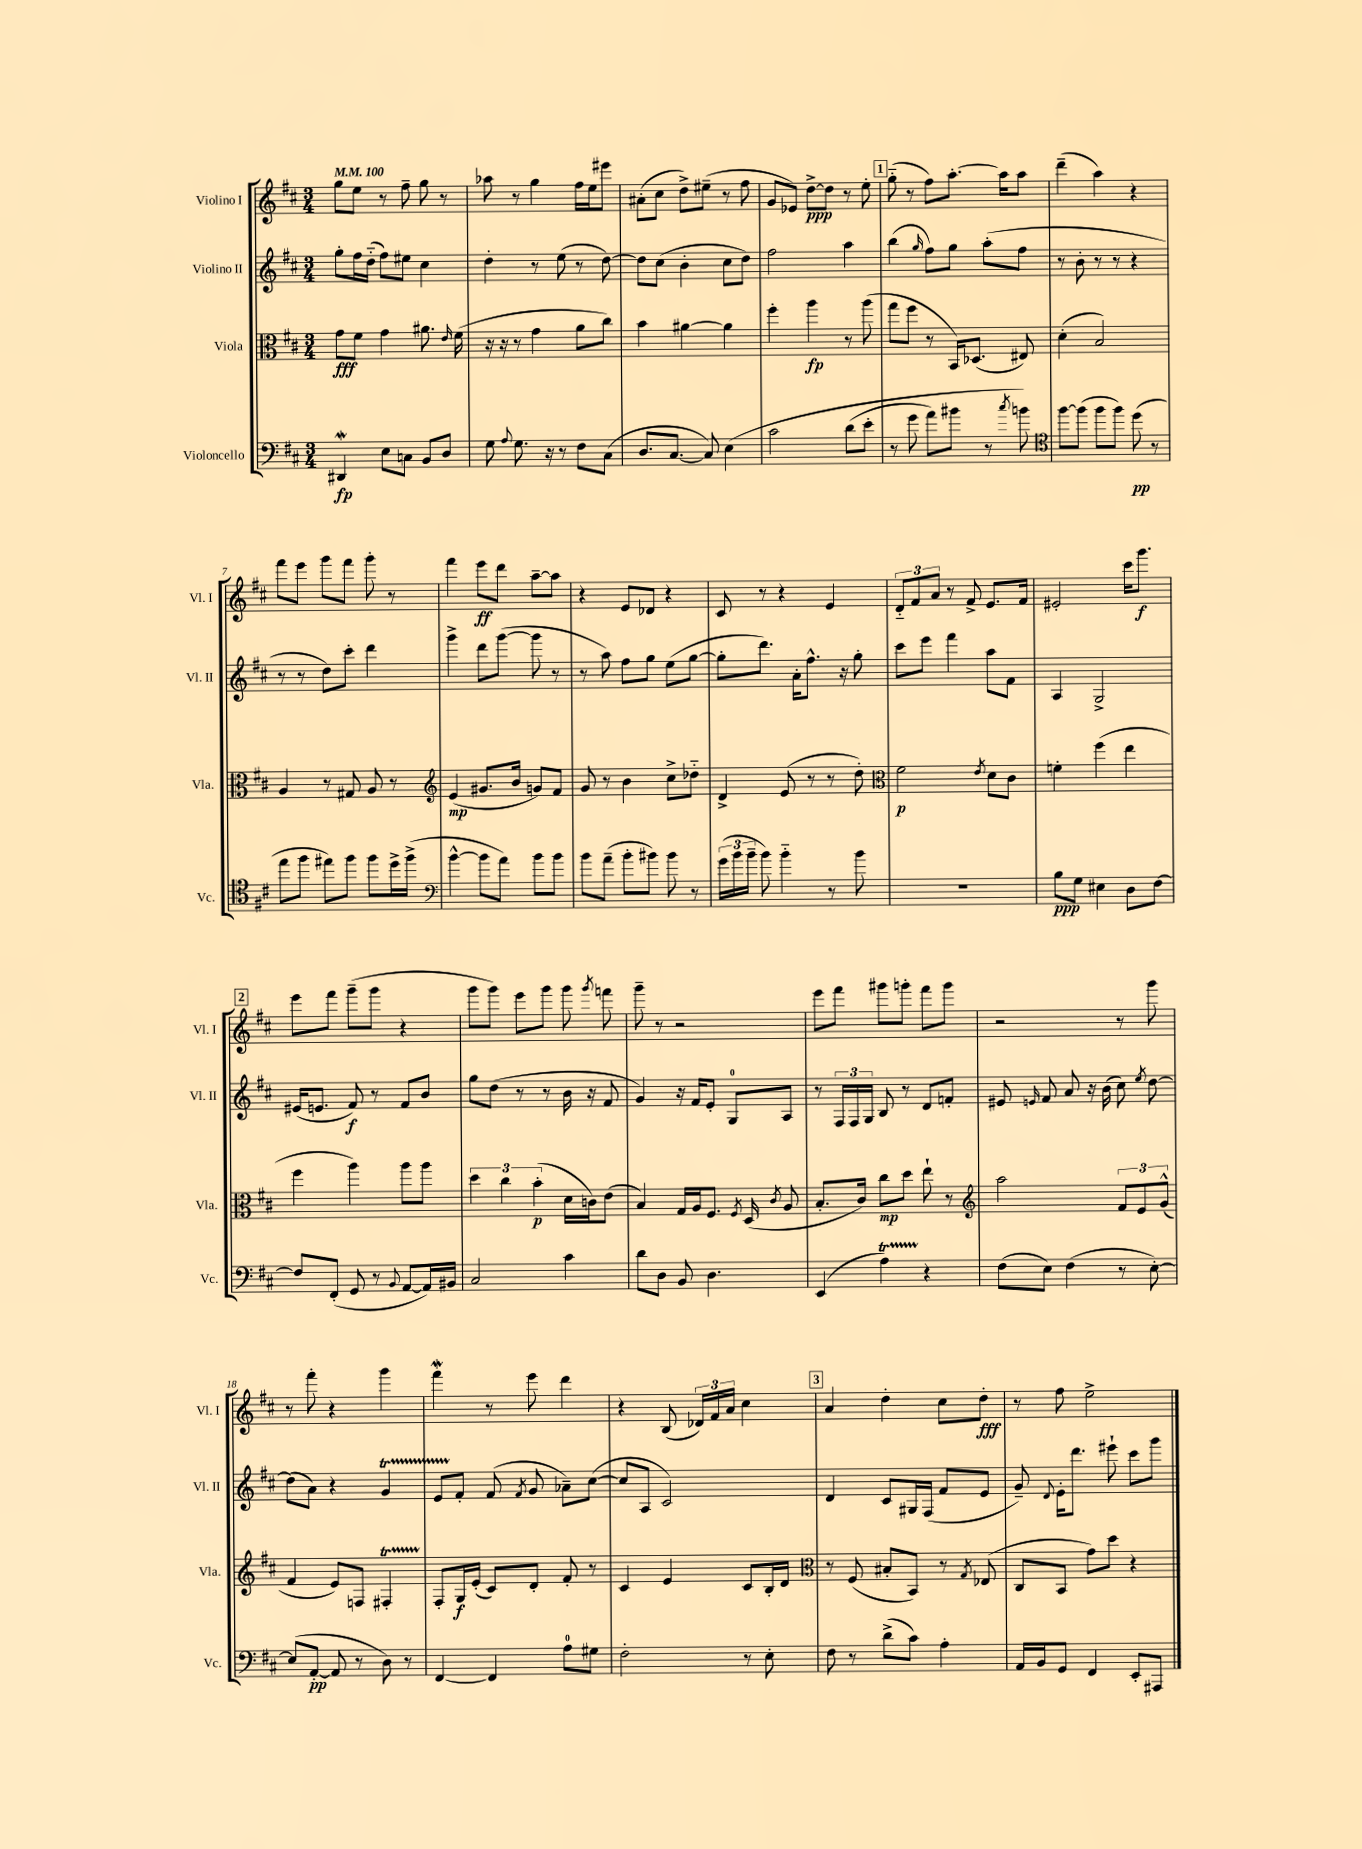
<<
\new StaffGroup <<
\new Staff = "s0" \with { instrumentName = "Violino I" shortInstrumentName = "Vl. I" } {
    \clef treble \key d \major \numericTimeSignature \time 3/4 \tempo 4 = 100
    \autoBeamOff g''8[ e''8] r8 fis''8-- g''8 r8 |
    aes''8 r8 g''4 fis''16[ e''16 eis'''8] |
    ais'8[-.( cis''8] d''8[->) eis''8]--( r8 fis''8 |
    g'8[ ees'8]) d''8[~->\ppp d''8] r8 e''8-. |
    \mark \markup { \box "1" } g''8-_( r8 fis''8[) a''8.]~-. a''16[ a''8] |
    d'''4--( a''4) r4 |
    fis'''8[ e'''8] g'''8[ fis'''8] g'''8-. r8 |
    fis'''4 e'''8[\ff d'''8] a''8[~-- a''8] |
    r4 e'8[ des'8] r4 |
    cis'8 r8 r4 e'4 |
    \tuplet 3/2 { d'8[-_ fis'8 a'8] } r8 fis'8-> e'8.[ fis'16] |
    eis'2-. cis'''16[ g'''8.]\f |
    \mark \markup { \box "2" } e'''8[ fis'''8] g'''8[--( g'''8] r4 |
    g'''8[ g'''8]) e'''8[ g'''8] g'''8 \acciaccatura { g'''8 } f'''8 |
    g'''8-- r8 r2 |
    e'''8[ fis'''8] gis'''8[ g'''8]-. fis'''8[ g'''8] |
    r2 r8 g'''8 |
    r8 fis'''8-. r4 g'''4 |
    fis'''4\mordent r8 e'''8 d'''4 |
    r4 b8( \tuplet 3/2 { des'16[) fis'16 a'16] } cis''4 |
    \mark \markup { \box "3" } a'4 d''4-. cis''8[ d''8]-.\fff |
    r8 fis''8 e''2-> \bar "|." |
}
\new Staff = "s1" \with { instrumentName = "Violino II" shortInstrumentName = "Vl. II" } {
    \clef treble \key d \major \numericTimeSignature \time 3/4
    \autoBeamOff g''8[-. fis''16 d''16]-_( fis''8[) eis''8] cis''4 |
    d''4-. r8 e''8( r8 d''8~) |
    d''8[ cis''8]( b'4-. cis''8[ d''8]) |
    fis''2 a''4 |
    \mark \markup { \box "1" } b''4( \grace { g''16 } fis''8[) g''8] a''8[-.( fis''8] |
    r8 b'8-. r8 r8 r4 |
    r8 r8 d''8[) cis'''8]-. d'''4 |
    g'''4-> d'''8[ g'''8]~( g'''8 r8 |
    r8 a''8) fis''8[ g''8] e''8[( g''8]~ |
    g''8[-. d'''8.]) a'16[-. fis''8.]-^ r16 g''8-. |
    cis'''8[ e'''8] fis'''4 a''8[ fis'8] |
    a4 g2-> |
    \mark \markup { \box "2" } eis'16[( e'8.] fis'8\f) r8 fis'8[ b'8] |
    g''8[ d''8]( r8 r8 b'16 r16 fis'8 |
    g'4) r16 fis'16[ e'8]-. g8[-0 a8] |
    r8 \tuplet 3/2 { fis16[ fis16 g16] } b8 r8 d'8[ f'8]-. |
    eis'8 \grace { e'16 } fis'8 a'8 r16 b'16( cis''8) \acciaccatura { e''8 } d''8~ |
    d''8[( a'8]) r4 g'4\startTrillSpan |
    e'8[ fis'8]-.\stopTrillSpan fis'8( \acciaccatura { fis'8 } g'8 aes'8[--) cis''8]~( |
    cis''8[ a8] cis'2) |
    \mark \markup { \box "3" } d'4 cis'8[ gis16 fis16]( fis'8[ e'8] |
    g'8--) \appoggiatura { d'8 } e'16[-. d'''8.] eis'''8-! cis'''8[ g'''8] \bar "|." |
}
\new Staff = "s2" \with { instrumentName = "Viola" shortInstrumentName = "Vla." } {
    \clef alto \key d \major \numericTimeSignature \time 3/4
    \autoBeamOff g'8[\fff fis'8] g'4 ais'8. \grace { e'16 } fis'16( |
    r16 r16 r8 g'4 a'8[ cis''8]) |
    b'4 ais'4~ ais'4 |
    fis''4-. a''4\fp r8 a''8( |
    \mark \markup { \box "1" } g''8[ fis''8] r8 b,16[) des8.]( eis8) |
    d'4-.( b2) |
    a4 r8 gis8 a8 r8 |
    \clef treble e'4\mp( gis'8.[ b'16] g'8[) fis'8] |
    g'8 r8 b'4 cis''8[-> des''8]-_ |
    d'4-> e'8( r8 r8 d''8-.) |
    \clef alto fis'2\p \acciaccatura { e'8 } d'8[ cis'8] |
    f'4-. fis''4( e''4 |
    \mark \markup { \box "2" } fis''4 a''4) a''8[ a''8] |
    \tuplet 3/2 { d''4 cis''4 b'4-.\p( } d'16[ c'16) e'8]( |
    b4) g16[ a16 fis8.] \acciaccatura { fis8 } d16( \acciaccatura { cis'8 } a8 |
    b8.[-. cis'16]) cis''8[\mp d''8] e''8-! r8 |
    \clef treble a''2 \tuplet 3/2 { fis'8[ e'8 g'8]-^( } |
    fis'4 e'8[) f8] fis4-.\startTrillSpan |
    fis8[-.\stopTrillSpan g16\f e'16]-.( cis'8[) d'8]-. fis'8-. r8 |
    cis'4 e'4 cis'8[ b16-. d'16] |
    \mark \markup { \box "3" } \clef alto r8 fis8( bis8[-. b,8]) r8 \acciaccatura { g8 } ees8( |
    cis8[ b,8] g'8[) d''8] r4 \bar "|." |
}
\new Staff = "s3" \with { instrumentName = "Violoncello" shortInstrumentName = "Vc." } {
    \clef bass \key d \major \numericTimeSignature \time 3/4
    \autoBeamOff dis,4\mordent\fp e8[ c8] b,8[ d8] |
    g8 \appoggiatura { a8 } g8. r16 r8 fis8[ cis8]( |
    d8.[ cis8.]~ cis8) e4\( |
    cis'2 d'8[( e'8]-. |
    \mark \markup { \box "1" } r8 g'8 a'8[) bis'8] r8 \acciaccatura { cis''8 } b'8\) |
    \clef tenor fis''8[~ fis''8]( fis''8[ fis''8]) d''8\pp( r8 |
    e''8[ fis''8] eis''8[) fis''8] fis''8[ d''16-> fis''16]->( |
    \clef bass b'4~-^ b'8[ a'8]) b'8[ b'8] |
    b'8[ a'8]--( b'8[-. bis'8]) bis'8 r8 |
    \tuplet 3/2 { g'16[( b'16 b'16]-- } b'8) b'4-_ r8 b'8 |
    R2. |
    b8[\ppp g8] eis4 d8[ fis8]~ |
    \mark \markup { \box "2" } fis8[ fis,8]-.( g,8 r8 \appoggiatura { b,8 } a,8[~ a,16) bis,16] |
    cis2 cis'4 |
    d'8[ d8] b,8 d4. |
    e,4( a4\startTrillSpan) r4\stopTrillSpan |
    fis8[( e8]) fis4( r8 e8~-.) |
    e8[( a,8]~-.\pp a,8 r8 d8) r8 |
    fis,4~ fis,4 a8[-0 gis8] |
    fis2-. r8 e8-. |
    \mark \markup { \box "3" } fis8 r8 d'8[->( cis'8]) a4-. |
    a,16[ b,16 g,8] fis,4 e,8[-. ais,,8] \bar "|." |
}
>>
>>
